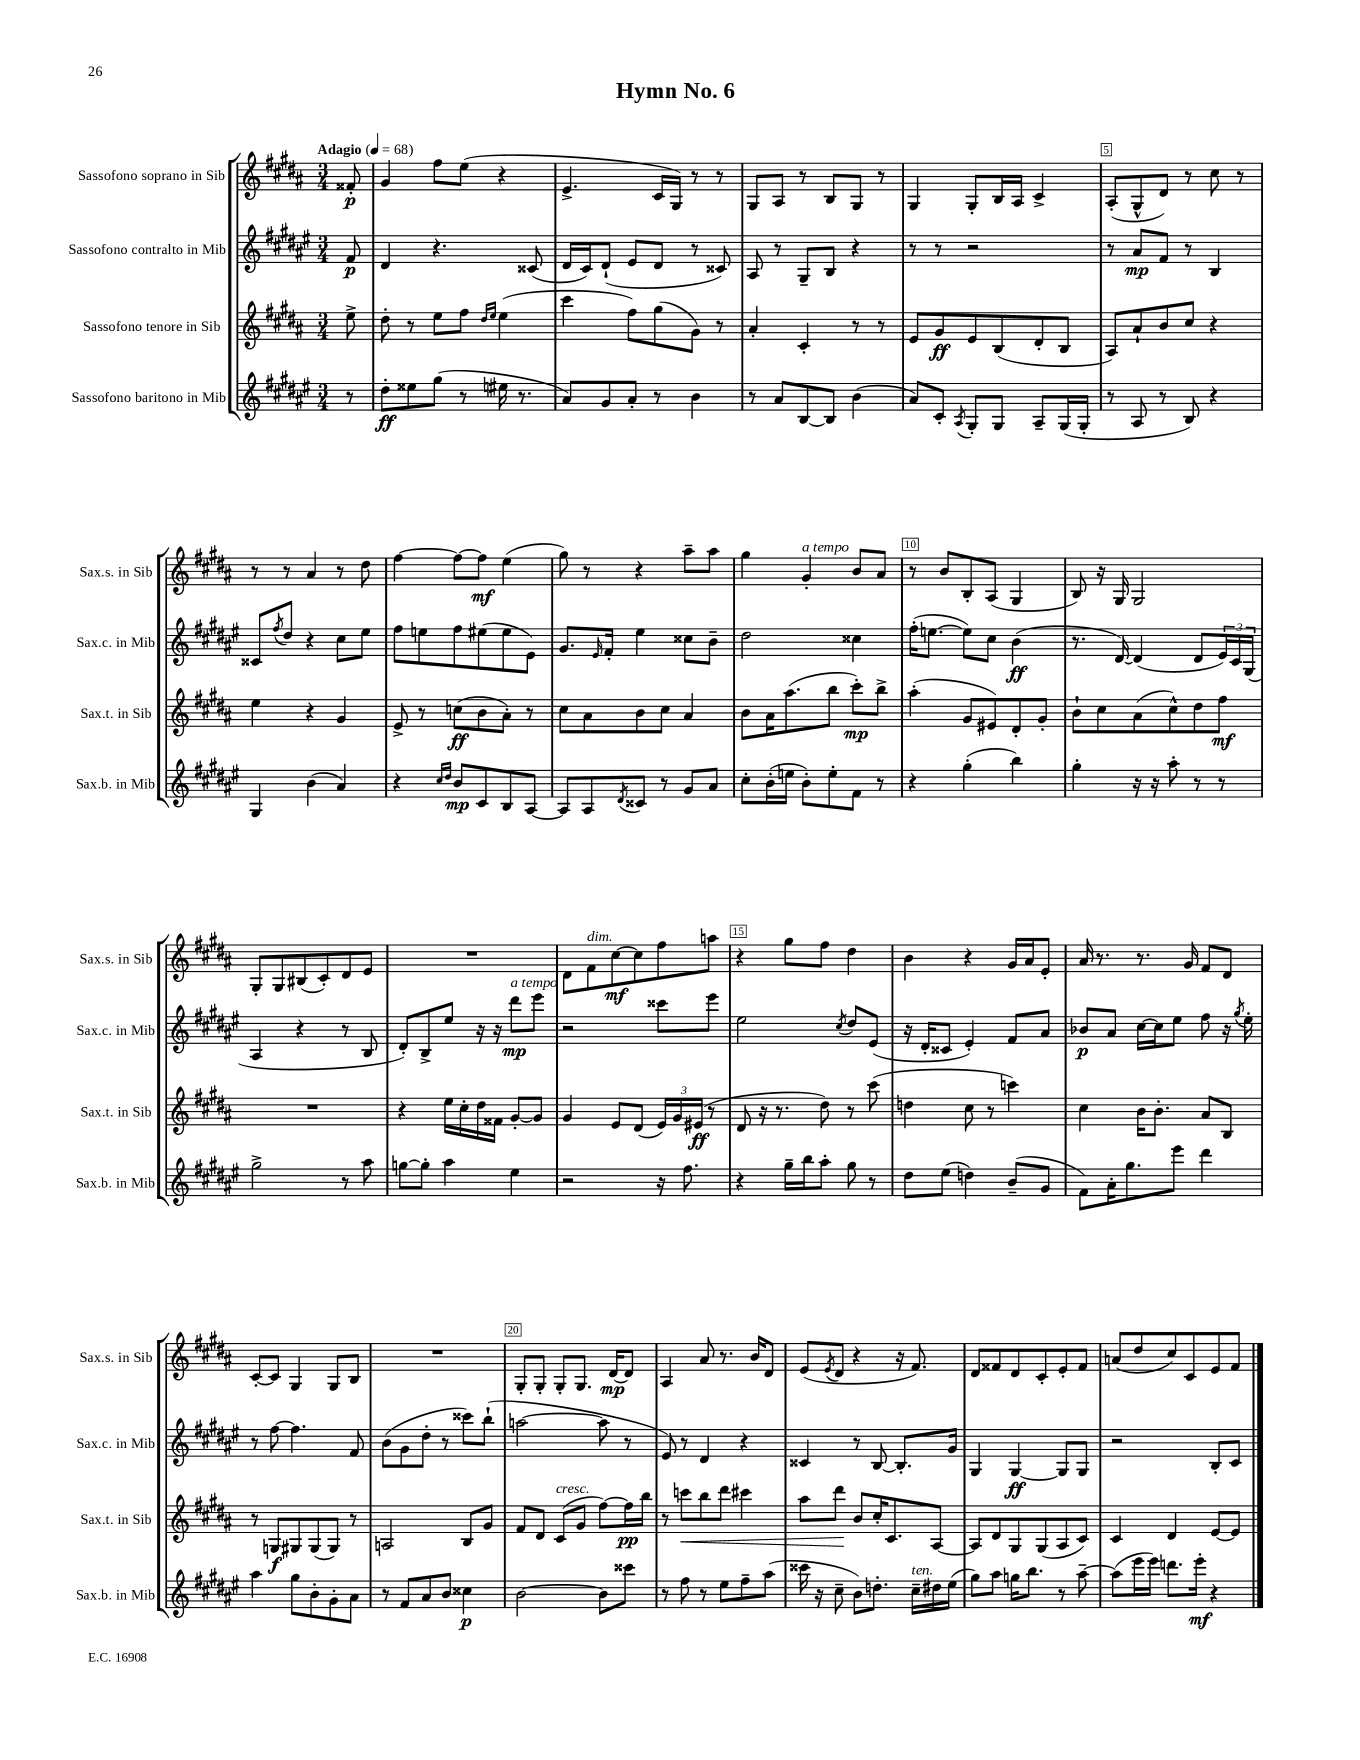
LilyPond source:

\header { title = "Hymn No. 6" }
<<
\new StaffGroup <<
\new Staff = "s0" \with { instrumentName = "Sassofono soprano in Sib" shortInstrumentName = "Sax.s. in Sib" } {
    \clef treble \key b \major \numericTimeSignature \time 3/4 \partial 8 \tempo "Adagio" 4 = 68
    fisis'8-.\p |
    gis'4 fis''8 e''8( r4 |
    e'4.-> cis'16 gis16) r8 r8 |
    gis8 ais8 r8 b8 gis8 r8 |
    gis4 gis8-. b16 ais16 cis'4-> |
    ais8-.( gis8-^ dis'8) r8 cis''8 r8 |
    r8 r8 ais'4 r8 dis''8 |
    fis''4~ fis''8~ fis''8\mf e''4( |
    gis''8) r8 r4 ais''8-- ais''8 |
    gis''4 gis'4-.^\markup { \italic "a tempo" } b'8 ais'8 |
    r8 b'8 b8-. ais8( gis4 |
    b8) r16 gis16 gis2 |
    gis8-. gis8 bis8( cis'8-.) dis'8 e'8 |
    R2. |
    dis'8 fis'8^\markup { \italic "dim." } cis''8~\mf cis''8 fis''8 a''8 |
    r4 gis''8 fis''8 dis''4 |
    b'4 r4 gis'16 ais'16 e'8-. |
    ais'16 r8. r8. gis'16 fis'8 dis'8 |
    cis'8~-. cis'8 gis4 gis8 b8 |
    R2. |
    gis8-. gis8-. gis8-. gis8. dis'16~\mp dis'8 |
    ais4 ais'8 r8. b'16 dis'8 |
    e'8( \acciaccatura { e'8 } dis'8 r4 r16 fis'8.) |
    dis'8 fisis'8 dis'8 cis'8-. e'8-. fisis'8 |
    a'8( dis''8 cis''8) cis'8 e'8 fis'8 \bar "|." |
}
\new Staff = "s1" \with { instrumentName = "Sassofono contralto in Mib" shortInstrumentName = "Sax.c. in Mib" } {
    \clef treble \key fis \major \numericTimeSignature \time 3/4 \partial 8
    fis'8\p |
    dis'4 r4. cisis'8( |
    dis'16 cis'16) dis'8-!( eis'8 dis'8 r8 cisis'8) |
    ais8 r8 gis8-- b8 r4 |
    r8 r8 r2 |
    r8 ais'8\mp fis'8 r8 b4 |
    cisis'8 \acciaccatura { fis''8 } dis''8 r4 cis''8 eis''8 |
    fis''8 e''8 fis''8 eis''8( eis''8 eis'8) |
    gis'8. \grace { eis'16 } fis'16-. eis''4 cisis''8 b'8-- |
    dis''2 cisis''4 |
    fis''16-.( e''8.~ e''8) cis''8 b'4\ff( |
    r8. dis'16~) dis'4( dis'8 \tuplet 3/2 { eis'16) cis'16 gis16( } |
    ais4 r4 r8 b8 |
    dis'8-.) b8-> eis''8 r16 r16 dis'''8\mp^\markup { \italic "a tempo" } eis'''8 |
    r2 cisis'''8 eis'''8 |
    eis''2 \acciaccatura { cis''8 } dis''8 eis'8( |
    r16 dis'16-. cisis'8 eis'4-.) fis'8 ais'8 |
    bes'8\p ais'8 cis''16~ cis''16 eis''8 fis''8 r16 \acciaccatura { gis''8 } eis''16-. |
    r8 fis''8~ fis''4. fis'8 |
    b'8( gis'8 dis''8-. r8 cisis'''8) b''8-!( |
    a''2~ a''8 r8 |
    eis'8) r8 dis'4 r4 |
    cisis'4 r8 b8~ b8.-. gis'16 |
    gis4 gis4~\ff gis8 gis8 |
    r2 b8-. cis'8 \bar "|." |
}
\new Staff = "s2" \with { instrumentName = "Sassofono tenore in Sib" shortInstrumentName = "Sax.t. in Sib" } {
    \clef treble \key b \major \numericTimeSignature \time 3/4 \partial 8
    e''8-> |
    dis''8-. r8 e''8 fis''8 \grace { dis''16 e''16 } e''4( |
    cis'''4 fis''8) gis''8( gis'8) r8 |
    ais'4-. cis'4-. r8 r8 |
    e'8 gis'8\ff e'8 b8( dis'8-. b8 |
    ais8) ais'8-! b'8 cis''8 r4 |
    e''4 r4 gis'4 |
    e'8-> r8 c''8\ff( b'8 ais'8-.) r8 |
    cis''8 ais'8 b'8 cis''8 ais'4 |
    b'8 ais'16 ais''8.( b''8 cis'''8-.\mp) b''8-> |
    ais''4-.( gis'8 eis'8) dis'8-. gis'8-. |
    b'8-! cis''8 ais'8( cis''8-^) dis''8 fis''8\mf |
    R2. |
    r4 e''16 cis''16-. dis''16 fisis'16 gis'8~-. gis'8 |
    gis'4 e'8 dis'8( \tuplet 3/2 { e'16) gis'16 eis'16\ff( } r8 |
    dis'8 r16 r8. dis''8) r8 cis'''8( |
    d''4 cis''8 r8 c'''4) |
    cis''4 b'16 b'8.-. ais'8 b8 |
    r8 g8\f gis8 gis8( gis8) r8 |
    a2 b8 gis'8 |
    fis'8 dis'8 cis'8^\markup { \italic "cresc." }( gis'8 fis''8~) fis''16\pp b''16 |
    r8 c'''8\< b''8 dis'''8 cis'''4 |
    ais''8 dis'''8\! b'8 cis''16-. cis'8. ais8~ |
    ais8 dis'8 gis8 gis8( ais8 cis'8) |
    cis'4 dis'4 e'8~ e'8 \bar "|." |
}
\new Staff = "s3" \with { instrumentName = "Sassofono baritono in Mib" shortInstrumentName = "Sax.b. in Mib" } {
    \clef treble \key fis \major \numericTimeSignature \time 3/4 \partial 8
    r8 |
    dis''8-.\ff eisis''8 gis''8( r8 eis''16 r8. |
    ais'8) gis'8 ais'8-. r8 b'4 |
    r8 ais'8 b8~ b8 b'4( |
    ais'8) cis'8-. \acciaccatura { ais8 } gis8-. gis8 ais8-- gis16( gis16-. |
    r8 ais8 r8 b8) r4 |
    gis4 b'4( ais'4) |
    r4 \grace { cis''16 dis''16 } b'8\mp cis'8 b8 ais8~ |
    ais8 ais8 \acciaccatura { dis'8 } cisis'8 r8 gis'8 ais'8 |
    cis''8-. b'16-.( e''16 b'8-.) e''8-. fis'8 r8 |
    r4 gis''4-.( b''4) |
    gis''4-. r16 r16 ais''8-. r8 r8 |
    gis''2-> r8 ais''8 |
    g''8~ g''8-. ais''4 eis''4 |
    r2 r16 fis''8. |
    r4 gis''16-- b''16 ais''8-. gis''8 r8 |
    dis''8 eis''8( d''4) b'8--( gis'8 |
    fis'8) ais'16-. gis''8. eis'''8 dis'''4 |
    ais''4 gis''8 b'8-. gis'8-. ais'8 |
    r8 fis'8 ais'8 b'8 cisis''4\p |
    b'2~ b'8 cisis'''8 |
    r8 fis''8 r8 eis''8 fis''8-- ais''8( |
    cisis'''16 r16 cis''8-- b'8) d''8.-. cis''16--^\markup { \italic "ten." } dis''16 eis''16( |
    gis''8) ais''8 g''16 b''8. r8 ais''8~-- |
    ais''8( eis'''16 eis'''16) d'''8. eis'''16-.\mf r4 \bar "|." |
}
>>
>>
\layout { \context { \Score \override BarNumber.break-visibility = ##(#f #t #t) barNumberVisibility = #(every-nth-bar-number-visible 5) \override BarNumber.stencil = #(make-stencil-boxer 0.1 0.3 ly:text-interface::print) } }
